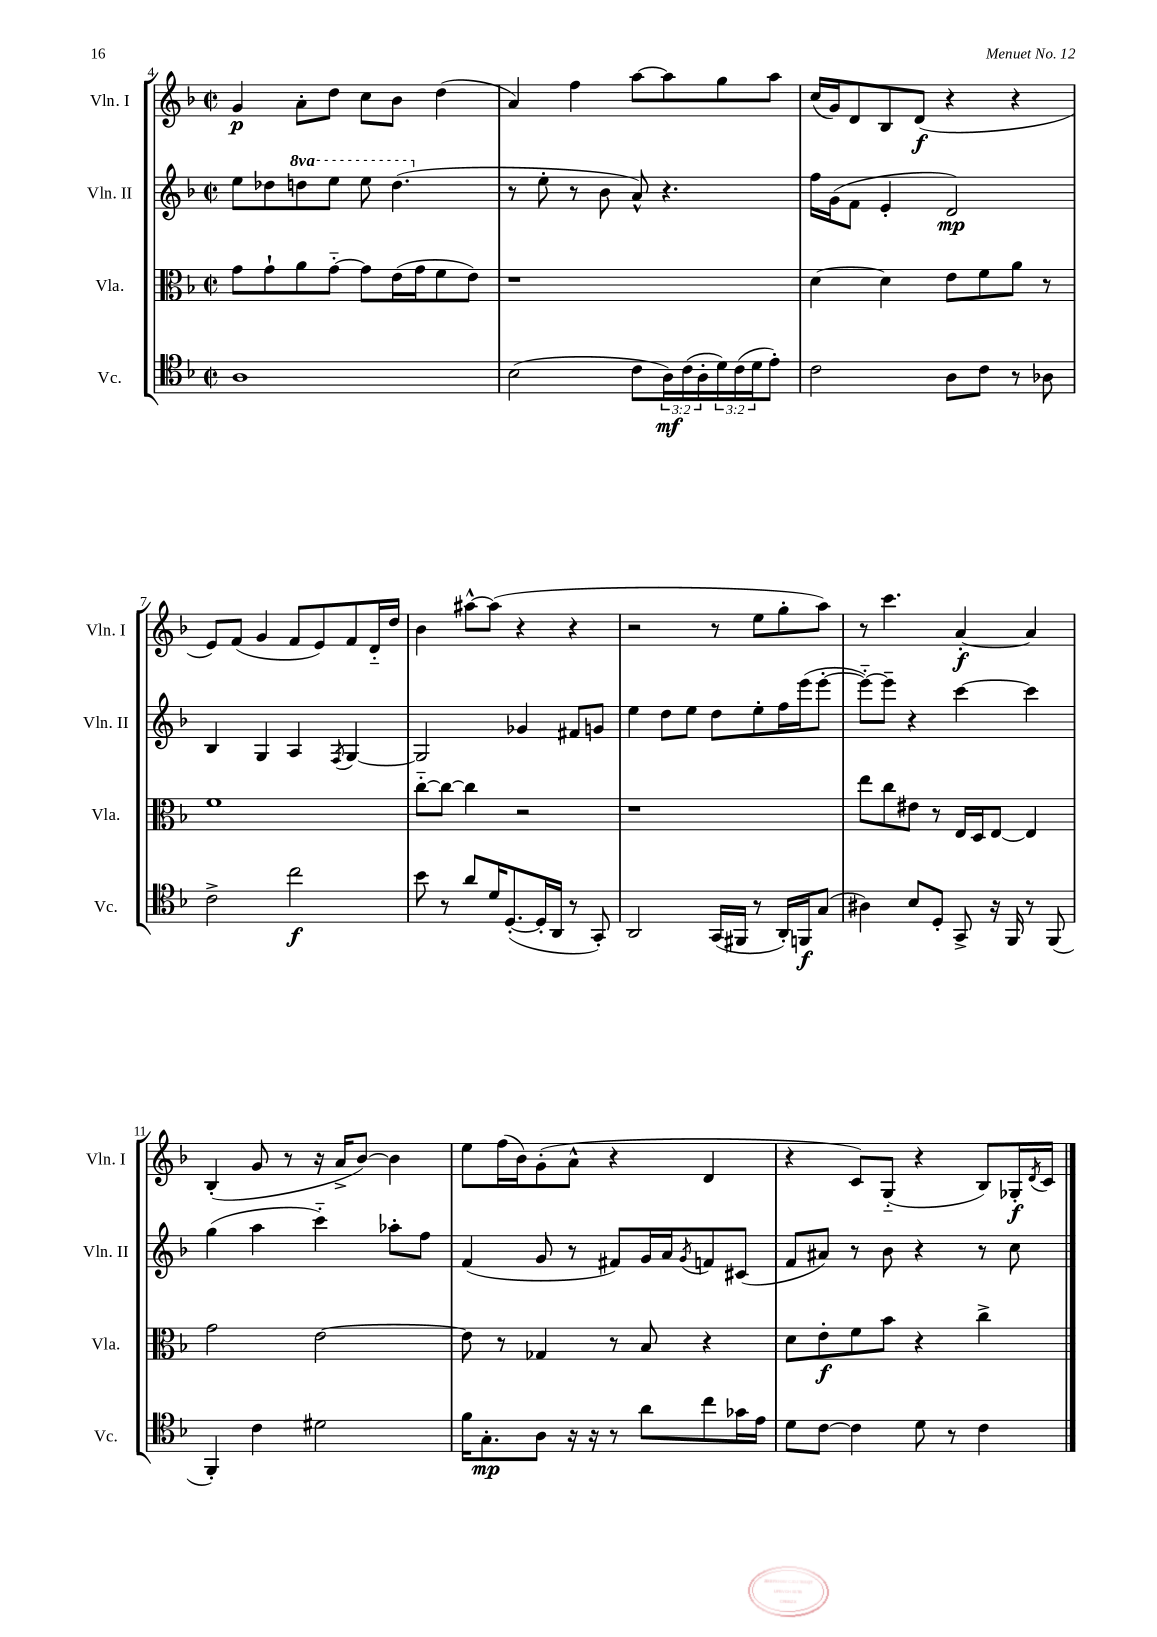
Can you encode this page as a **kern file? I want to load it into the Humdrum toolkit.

**kern	**kern	**kern	**kern
*staff4	*staff3	*staff2	*staff1
*clefC4	*clefC3	*clefG2	*clefG2
*k[b-]	*k[b-]	*k[b-]	*k[b-]
*M2/2	*M2/2	*M2/2	*M2/2
*met(c|)	*met(c|)	*met(c|)	*met(c|)
1A	8g\L	8ee\L	4g/
.	8g`\	8dd-\	.
.	8a\	8ddd\	8a'\L
.	[8g'~\J	8eee\J	8dd\J
.	8g\]L	8eee\	8cc\L
.	(16e\L	(4.ddd\	8b-\J
.	16g\J	.	.
.	8f\	.	(4dd\
.	8e\J)	.	.
=	=	=	=
(2B-\	1r	8r	4a/)
.	.	8ee'\	.
.	.	8r	4ff\
.	.	8b-\	.
8c\L	.	8a^^/)	[8aa\L
24A\L)	.	4.r	8aa\]
(24c\	.	.	.
24A'\	.	.	.
24d\)	.	.	8gg\
(24c\	.	.	.
24d\J	.	.	.
8e'\J)	.	.	8aa\J
=	=	=	=
2c\	[4d\	16ff\LL	(16cc/LL
.	.	(16g\J	16g/J)
.	.	8f\J	8d/
.	4d\]	4e'/	8B-/
.	.	.	(8d/J
8A\L	8e\L	2d/)	4r
8c\J	8f\	.	.
8r	8a\J	.	4r
8A-\	8r	.	.
=	=	=	=
2c^\	1f	4B-/	8e/L)
.	.	.	(8f/J
.	.	4G/	4g/
2cc\	.	4A/	8f/L
.	.	.	8e/)
.	.	8qF/	.
.	.	[4G/	8f/
.	.	.	16d'~/L
.	.	.	16dd/JJ
=	=	=	=
8b-\	[8cc'~\L	2G/]	4b-\
8r	8cc\_J	.	.
8a/L	4cc\]	.	[8aa#^^\L
16d/K	.	.	(8aa#\]J
([8.D'/	.	.	.
.	2r	4g-/	4r
16D'/]L	.	.	.
16AA/JJ	.	.	.
8r	.	8f#/L	4r
8GG'/)	.	8g/J	.
=	=	=	=
2AA/	1r	4ee\	2r
.	.	8dd\L	.
.	.	8ee\J	.
(16GG/LL	.	8dd\L	8r
16FF#/JJ	.	.	.
8r	.	8ee'\	8ee\L
16AA'/LL)	.	16ff\L	8gg'\
16FF/J	.	(16eee\J	.
(8G/J	.	[8eee'\J	8aa\J)
=	=	=	=
4A#\)	8ee\L	8eee'~\_L)	8r
.	8cc\	8eee~\]J	4.ccc\
8B-/L	8e#\J	4r	.
8D'/J	8r	.	.
8GG^/	16E/LL	[4ccc\	[4a'/
.	16D/J	.	.
16r	[8E/J	.	.
16FF/	.	.	.
8r	4E/]	4ccc\]	4a/]
(8FF/	.	.	.
=	=	=	=
4FF'/)	2g\	(4gg\	(4B-'/
4c\	.	4aa\	8g/
.	.	.	8r
2d#\	[2e\	4ccc'~\)	16r
.	.	.	16a^/LK
.	.	.	[8b-/J)
.	.	8aa-'\L	4b-\]
.	.	8ff\J	.
=	=	=	=
16f\LK	8e\]	(4f/	8ee\L
8.G'\	.	.	.
.	8r	.	(16ff\L
.	.	.	16b-\J)
8A\J	4G-/	8g/	(8g'\
16r	.	8r	8a^^\J
16r	.	.	.
8r	8r	8f#/L)	4r
8a\L	8B-/	16g/L	.
.	.	16a/J	.
.	.	8qg/	.
8cc\	4r	8f/	4d/
16g-\L	.	(8c#/J	.
16e\JJ	.	.	.
=	=	=	=
8d\L	8d\L	8f/L	4r
[8c\J	8e'\	8a#/J)	.
4c\]	8f\	8r	8c/L)
.	8b-\J	8b-\	(8G'~/J
8d\	4r	4r	4r
8r	.	.	.
4c\	4cc^\	8r	8B-/L)
.	.	8cc\	16G-'/L
.	.	.	8qd/
.	.	.	16c/JJ
==	==	==	==
*-	*-	*-	*-
